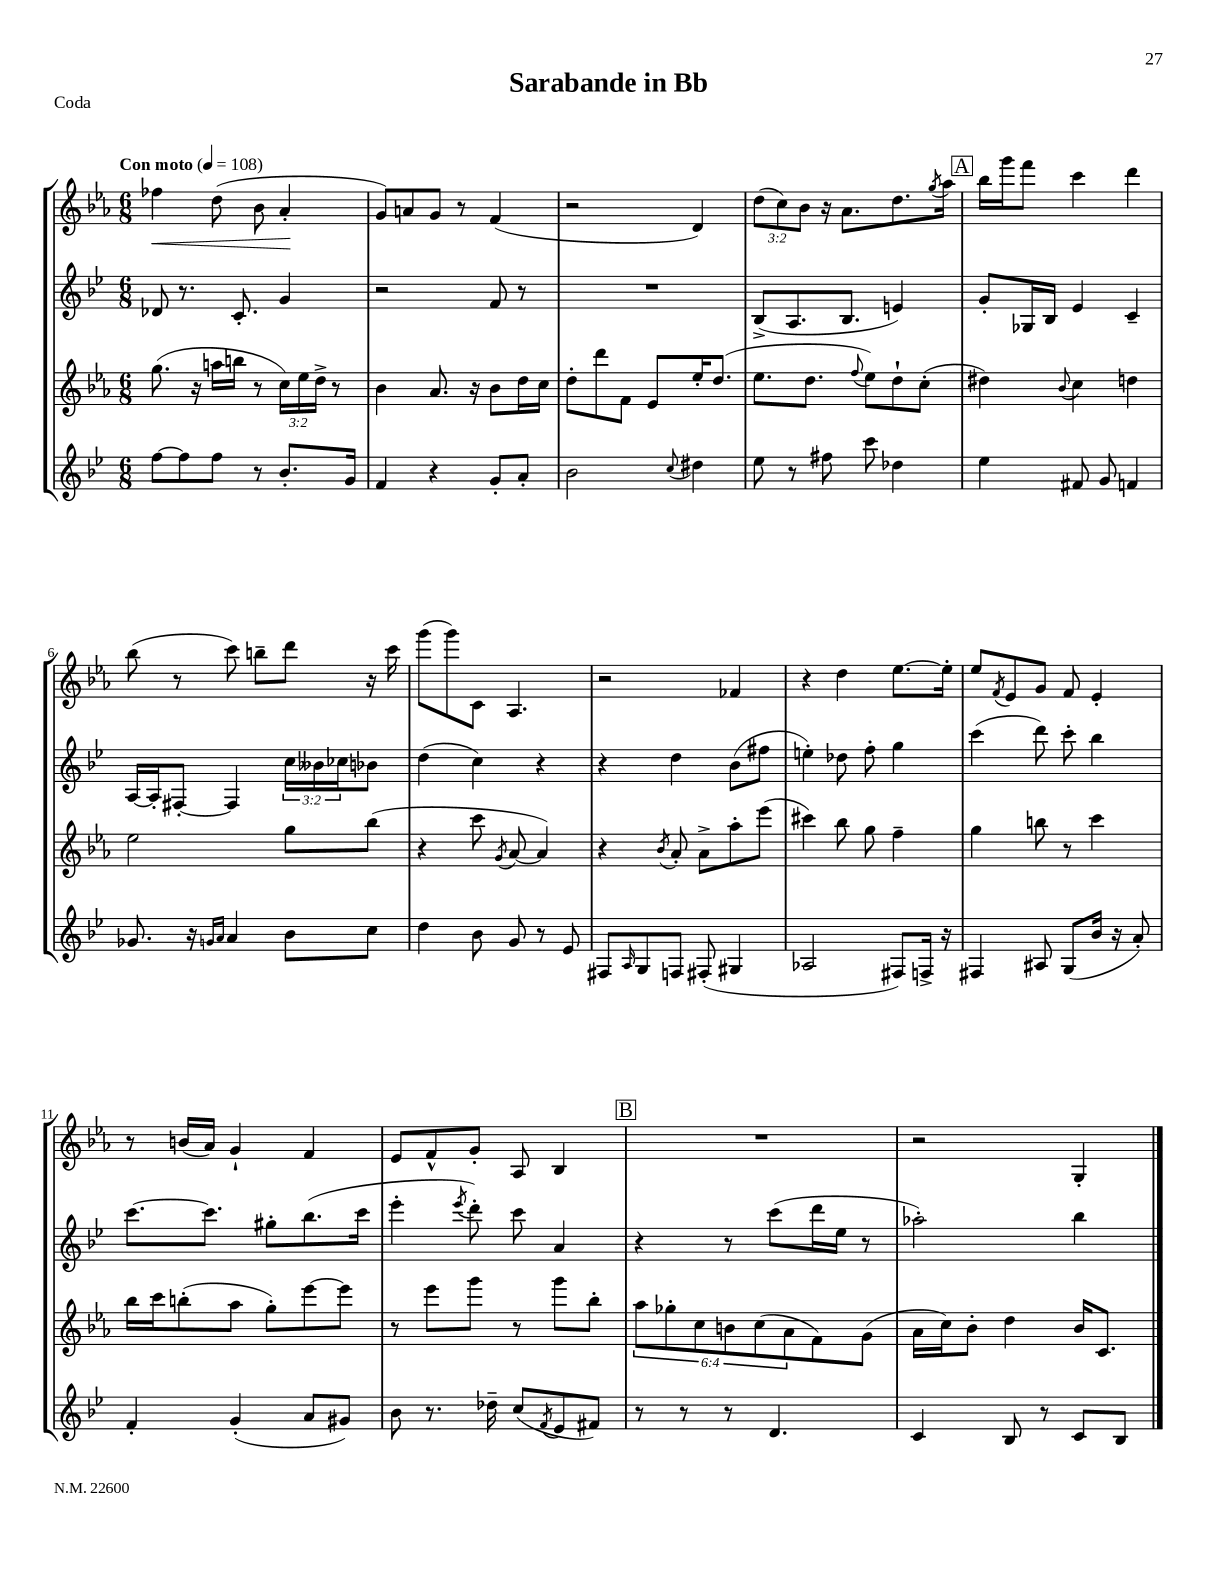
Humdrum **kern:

**kern	**kern	**kern	**kern
*staff4	*staff3	*staff2	*staff1
*clefG2	*clefG2	*clefG2	*clefG2
*k[b-e-]	*k[b-e-a-]	*k[b-e-]	*k[b-e-a-]
*M6/8	*M6/8	*M6/8	*M6/8
*MM108	*MM108	*MM108	*MM108
[8ff\L	(8.gg\	8d-/	4ff-\
8ff\]	.	8.r	.
.	16r	.	.
8ff\J	16aa\LL	.	(8dd\
.	16bb\JJ	8.c'/	.
8r	8r	.	8b-\
8.b-'/L	24cc\LL)	4g/	4a-'/
.	24ee-\	.	.
.	24dd^\JJ	.	.
.	8r	.	.
16g/Jk	.	.	.
=	=	=	=
4f/	4b-\	2r	8g/L)
.	.	.	8a/
4r	8.a-/	.	8g/J
.	.	.	8r
.	16r	.	.
8g'/L	8b-\L	8f/	(4f/
8a'/J	16dd\L	8r	.
.	16cc\JJ	.	.
=	=	=	=
2b-\	8dd'\L	2.r	2r
.	8ddd\	.	.
.	8f\J	.	.
.	8e-/L	.	.
8qqcc/	.	.	.
4dd#\	16ee-'/K	.	4d/)
.	(8.dd/J	.	.
=	=	=	=
8ee-\	8.ee-\L	(8B-^/L	(12dd\L
.	.	.	12cc\)
8r	.	8.A/	.
.	.	.	12b-\J
.	8.dd\J	.	.
8ff#\	.	.	16r
.	.	8.B-/J	8.a-\L
.	8qqff/	.	.
8ccc\	8ee-\L)	.	.
4dd-\	8dd`\	4e/)	8.dd\
.	(8cc'\J	.	.
.	.	.	8qgg/
.	.	.	16aa-\Jk
=	=	=	=
4ee-\	4dd#\)	8g'/L	16bb-\LL
.	.	.	16ggg\J
.	.	16G-/L	8fff\J
.	.	16B-/JJ	.
.	8qqb-/	.	.
8f#/	4cc\	4e-/	4ccc\
8g/	.	.	.
4f/	4dd\	4c~/	4ddd\
=	=	=	=
8.g-/	2ee-\	[16A/LL	(8bb-\
.	.	16A'/]J	.
.	.	[8F#'/J	8r
16r	.	.	.
16qqg/LL	.	.	.
16qqa/JJ	.	.	.
4a/	.	4F#/]	8ccc\)
.	.	.	8bb~\L
8b-\L	8gg\L	24cc\LL	8ddd\J
.	.	24b--\	.
.	.	24cc-\J	.
8cc\J	(8bb-\J	8b-\J	16r
.	.	.	16ccc\
=	=	=	=
4dd\	4r	(4dd\	(8ggg\L
.	.	.	8ggg\)
8b-\	8ccc\	4cc\)	8c\J
.	8qg/	.	.
8g/	[8a-/	.	4.A-/
8r	4a-/])	4r	.
8e-/	.	.	.
=	=	=	=
8F#/L	4r	4r	2r
16qqA/	.	.	.
8G/	.	.	.
.	8qb-/	.	.
8F/J	8a-'/	4dd\	.
(8F#'/	8a-^\L	.	.
4G#/	8aa-'\	(8b-\L	4f-/
.	(8eee-\J	8ff#\J	.
=	=	=	=
2A-/	4ccc#\)	4ee'\)	4r
.	8bb-\	8dd-\	4dd\
.	8gg\	8ff'\	.
8F#/L)	4ff~\	4gg\	[8.ee-\L
16F^/Jk	.	.	.
16r	.	.	16ee-'\]Jk
=	=	=	=
4F#/	4gg\	(4ccc\	8ee-/L
.	.	.	8qf/
.	.	.	8e-/
8A#/	8bb\	8ddd\)	8g/J
(8G/L	8r	8ccc'\	8f/
16b-/Jk	4ccc\	4bb-\	4e-'/
16r	.	.	.
8a'/)	.	.	.
=	=	=	=
4f'/	16bb-\LL	[8.ccc\L	8r
.	16ccc\J	.	.
.	(8bb'\	.	(16b/LL
.	.	8.ccc\]J	16a-/JJ)
(4g'/	8aa-\J	.	4g`/
.	8gg'\L)	8gg#'\L	.
8a/L	[8eee-\	(8.bb-\	4f/
8g#/J)	8eee-\]J	.	.
.	.	16ccc\Jk	.
=	=	=	=
8b-\	8r	4eee-'\	8e-/L
8.r	8eee-\L	.	8f^^/
.	.	8qeee-/	.
.	8ggg\J	8ddd'\)	8g'/J
16dd-~\	.	.	.
(8cc/L	8r	8ccc\	8A-/
8qf/	.	.	.
8e-/	8ggg\L	4a/	4B-/
8f#/J)	8bb-'\J	.	.
=	=	=	=
8r	12aa-\L	4r	2.r
.	12gg-'\	.	.
8r	.	.	.
.	12cc\	.	.
8r	12b\	8r	.
.	(12cc\	.	.
4.d/	.	(8ccc\L	.
.	12a-\	.	.
.	8f\)	16ddd\L	.
.	.	16ee-\JJ	.
.	(8g\J	8r	.
=	=	=	=
4c/	16a-\LL	2aa-'\)	2r
.	16cc\J)	.	.
.	8b-'\J	.	.
8B-/	4dd\	.	.
8r	.	.	.
8c/L	16b-/LK	4bb-\	4G'/
.	8.c/J	.	.
8B-/J	.	.	.
==	==	==	==
*-	*-	*-	*-
